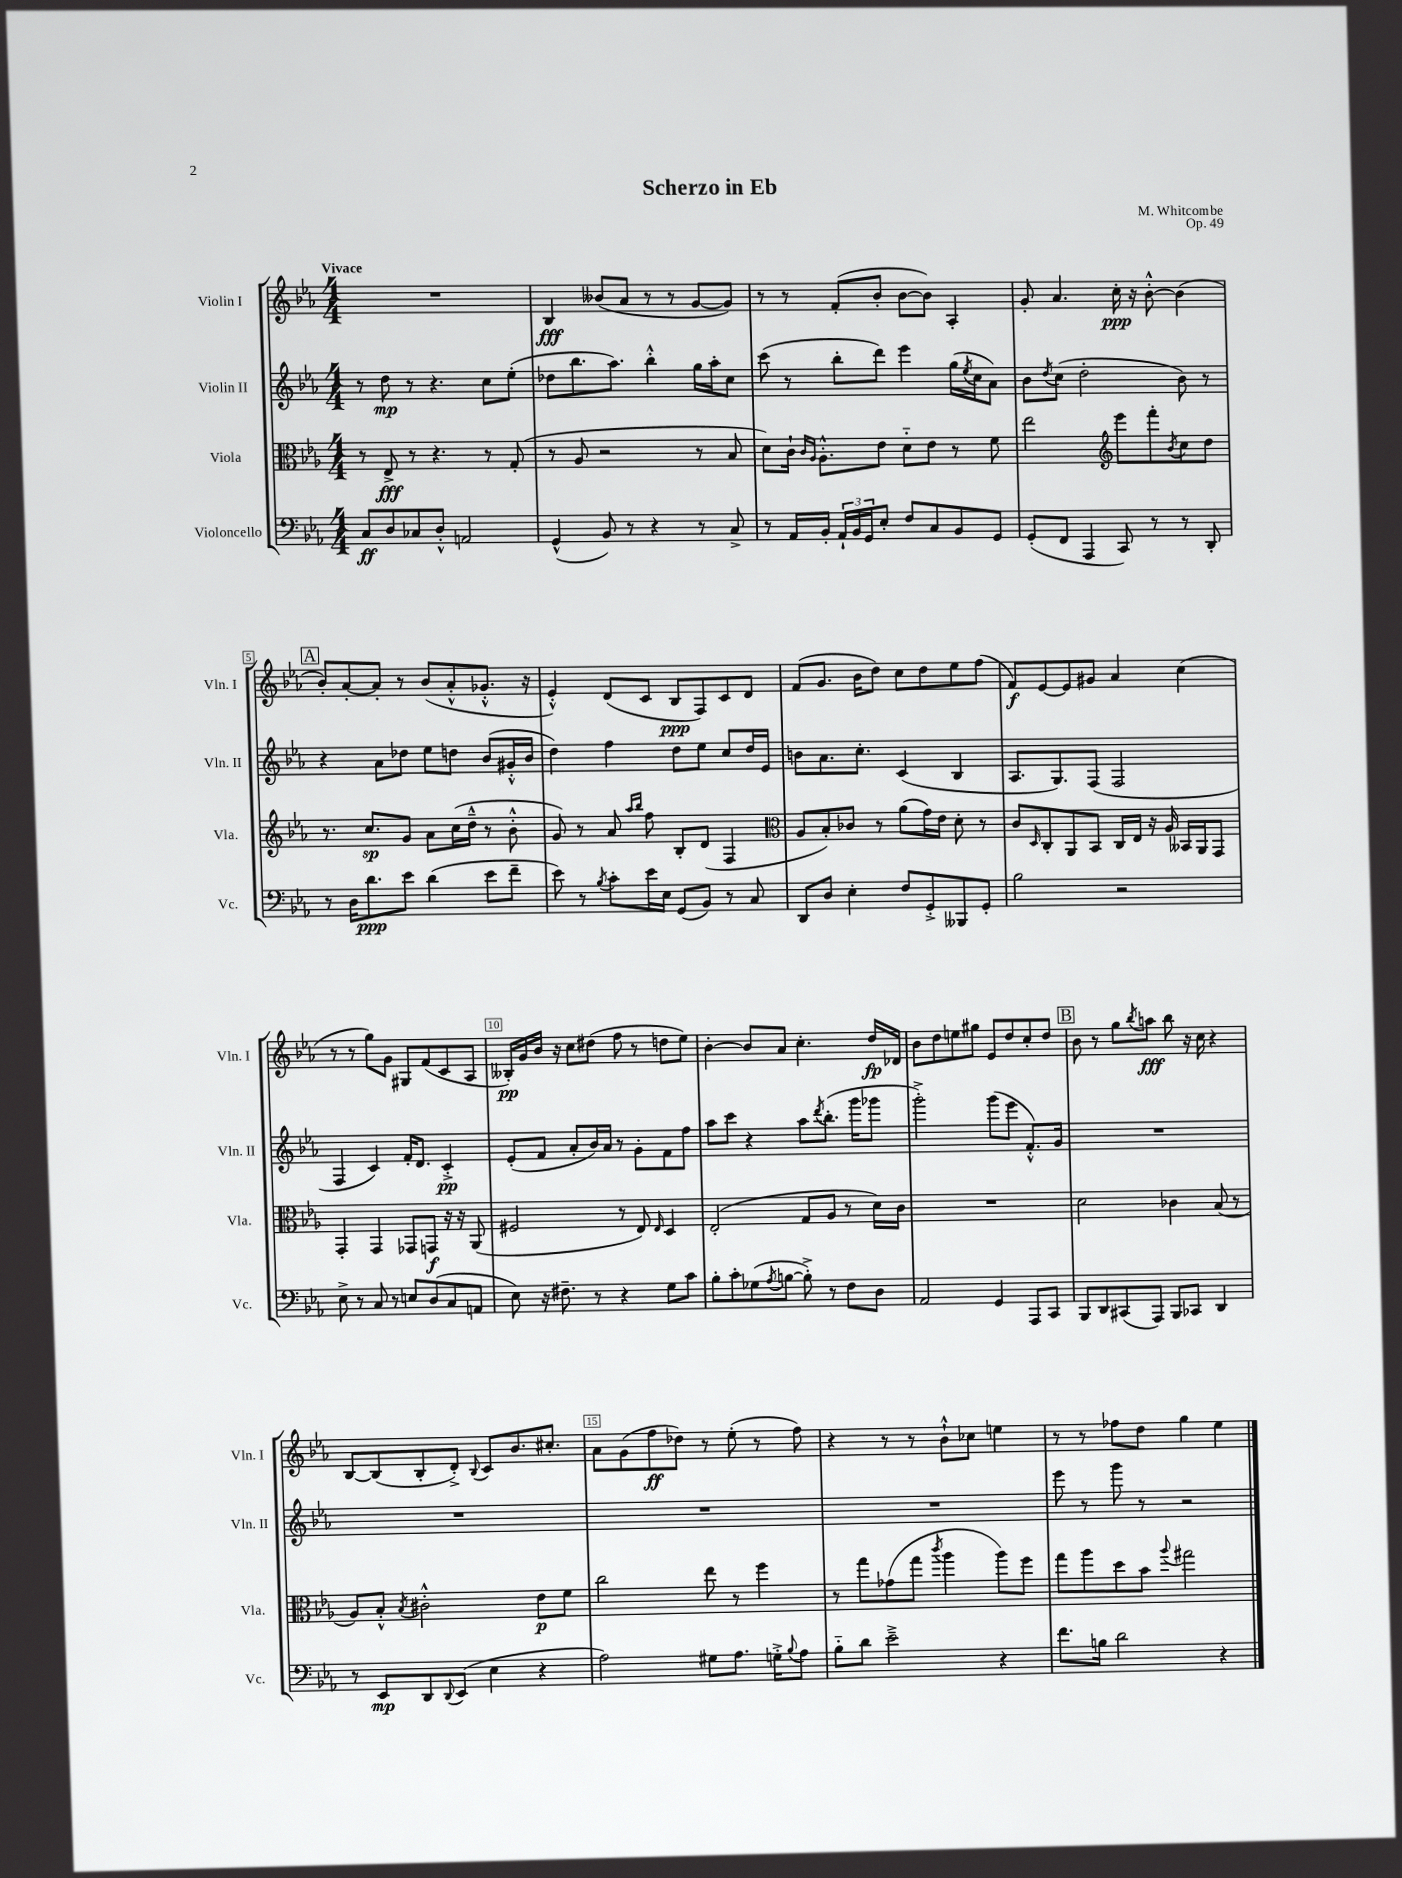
\header { title = "Scherzo in Eb" composer = "M. Whitcombe" opus = "Op. 49" }
<<
\new StaffGroup <<
\new Staff = "s0" \with { instrumentName = "Violin I" shortInstrumentName = "Vln. I" } {
    \clef treble \key ees \major \numericTimeSignature \time 4/4 \tempo "Vivace"
    R1 |
    bes4\fff beses'8( aes'8 r8 r8 g'8~ g'8) |
    r8 r8 f'8-.( bes'8-. bes'8~ bes'8) aes4-. |
    g'8-. aes'4. c''16-.\ppp r16 bes'8~-.-^ bes'4( |
    \mark \markup { \box "A" } bes'8-.) aes'8~-. aes'8-. r8 bes'8( aes'8-.-^ ges'8.-.-^ r16 |
    ees'4-.-^) d'8( c'8 bes8\ppp f8) c'8 d'8 |
    f'8( g'8. bes'16 d''8) c''8 d''8 ees''8 f''8( |
    f'8\f) ees'8~ ees'8 gis'8 aes'4 c''4( |
    r8 r8 g''8) g'8 gis8 f'8( c'8 aes8 |
    beses16-.\pp) g'16 bes'16 r16 c''8 dis''8( f''8 r8 d''8 ees''8) |
    bes'4~-. bes'8 aes'8 c''4.-. d''16\fp des'16 |
    bes'8 d''8 e''8 gis''8 ees'8 d''8 c''8-. d''8 |
    \mark \markup { \box "B" } bes'8 r8 g''8 \acciaccatura { bes''8 } a''8\fff bes''8 r16 c''16 r4 |
    bes8~ bes8( bes8-. d'8-.->) \appoggiatura { bes8 } c'8 bes'8. cis''8.-. |
    aes'8 g'8( f''8\ff des''8) r8 ees''8-.( r8 f''8) |
    r4 r8 r8 bes'8-!-^ ces''8 e''4 |
    r8 r8 fes''8 d''8 g''4 ees''4 \bar "|." |
}
\new Staff = "s1" \with { instrumentName = "Violin II" shortInstrumentName = "Vln. II" } {
    \clef treble \key ees \major \numericTimeSignature \time 4/4
    r8 d''8\mp r8 r4. c''8 ees''8-.( |
    des''8 bes''8. aes''8.) bes''4-.-^ g''16 aes''16-. c''8 |
    c'''8( r8 bes''8-. d'''8) ees'''4 g''16( \acciaccatura { ees''8 } c''16 aes'8) |
    bes'8 \acciaccatura { d''8 } c''8( d''2-. bes'8) r8 |
    \mark \markup { \box "A" } r4 aes'8 des''8 ees''8 d''8 bes'8( gis'16-.-^ bes'16 |
    d''4) f''4 d''8 ees''8 c''8 d''16 ees'16 |
    b'8 aes'8. c''8.-. c'4( bes4 |
    aes8. g8.) f8( f2 |
    f4 c'4) f'16-. d'8. c'4-.->\pp |
    ees'8-.( f'8 aes'8-. bes'16) aes'16 r8 g'8-. f'8 f''8 |
    aes''8 c'''8 r4 aes''8 \acciaccatura { d'''8 } bes''8.-.( g'''16 ges'''8 |
    g'''2-.->) g'''8( ees'''8 f'8.-.-^) g'16 |
    \mark \markup { \box "B" } R1 |
    R1 |
    R1 |
    R1 |
    ees'''8 r8 g'''8 r8 r2 \bar "|." |
}
\new Staff = "s2" \with { instrumentName = "Viola" shortInstrumentName = "Vla." } {
    \clef alto \key ees \major \numericTimeSignature \time 4/4
    r8 ees8->\fff r8 r4. r8 g8-.( |
    r8 aes8 r2 r8 bes8 |
    d'8) c'16-! \grace { c'16 aes16 } aes8.-.-^ ees'8 d'8-_ ees'8 r8 f'8 |
    ees''2 \clef treble ees'''8 f'''8-. \acciaccatura { bes'8 } c''8 d''8 |
    \mark \markup { \box "A" } r8. c''8.\sp g'8 aes'8 c''16( d''16---^ r8 bes'8-.-^ |
    g'8) r8 aes'8 \grace { aes''16 bes''16 } f''8 bes8-. d'8( f4 |
    \clef alto aes8 bes8-.) ces'8 r8 aes'8( g'16) ees'16 d'8-. r8 |
    c'8 \grace { d16 } c8-. aes,8 bes,8 c16 ees16 r16 aes16 beses,16 aes,16 g,8 |
    g,4-. g,4 ges,8 g,8\f r16 r16 aes,8( |
    fis2 r8 ees8) \grace { ees16 } d4 |
    ees2-.( g8 aes8 r8 d'16) c'16 |
    R1 |
    \mark \markup { \box "B" } d'2 ces'4 bes8( r8 |
    aes8) bes8-.-^ \acciaccatura { bes8 } cis'2-.-^ ees'8\p f'8 |
    c''2 ees''8 r8 f''4 |
    r8 g''8 ges'8( g''8 \acciaccatura { c'''8 } aes''4 aes''8) f''8 |
    g''8 aes''8 d''8 bes'8 \appoggiatura { aes''8 } gis''2 \bar "|." |
}
\new Staff = "s3" \with { instrumentName = "Violoncello" shortInstrumentName = "Vc." } {
    \clef bass \key ees \major \numericTimeSignature \time 4/4
    c8\ff d8 ces8 d8-.-^ a,2 |
    g,4-^( bes,8) r8 r4 r8 c8-> |
    r8 aes,16 bes,16-. \tuplet 3/2 { aes,16-! bes,16 g,16 } ees8-. f8 c8 bes,8 g,8 |
    g,8-.( f,8 aes,,4 c,8) r8 r8 d,8-. |
    \mark \markup { \box "A" } r8 d16 d'8.\ppp ees'8 d'4( ees'8 f'8-- |
    ees'8) r8 \acciaccatura { bes8 } c'8-. ees'16 ees16 g,8( bes,8) r8 c8 |
    d,8 d8 ees4-. f8 g,8-.-> beses,,8 g,8-. |
    bes2 r2 |
    ees8-> r8 c8 r8 e8 d8( c8 a,8 |
    ees8) r16 fis8.-- r8 r4 g8 c'8 |
    bes8-. c'8-. ges8( \acciaccatura { aes8 } b8~ b8-.->) r8 f8 d8 |
    aes,2 g,4 aes,,8 c,8 |
    \mark \markup { \box "B" } bes,,8 d,8 cis,8( aes,,8) bes,,8 ces,8 d,4 |
    r8 ees,8\mp d,8 \appoggiatura { d,8 } ees,8( ees4 r4 |
    aes2) gis8 aes8. g16-.-> \appoggiatura { bes8 } aes8 |
    bes8-_ d'8 ees'2---> r4 |
    f'8. b16 d'2 r4 \bar "|." |
}
>>
>>
\layout { \context { \Score \override BarNumber.break-visibility = ##(#f #t #t) barNumberVisibility = #(every-nth-bar-number-visible 5) \override BarNumber.stencil = #(make-stencil-boxer 0.1 0.3 ly:text-interface::print) } }
